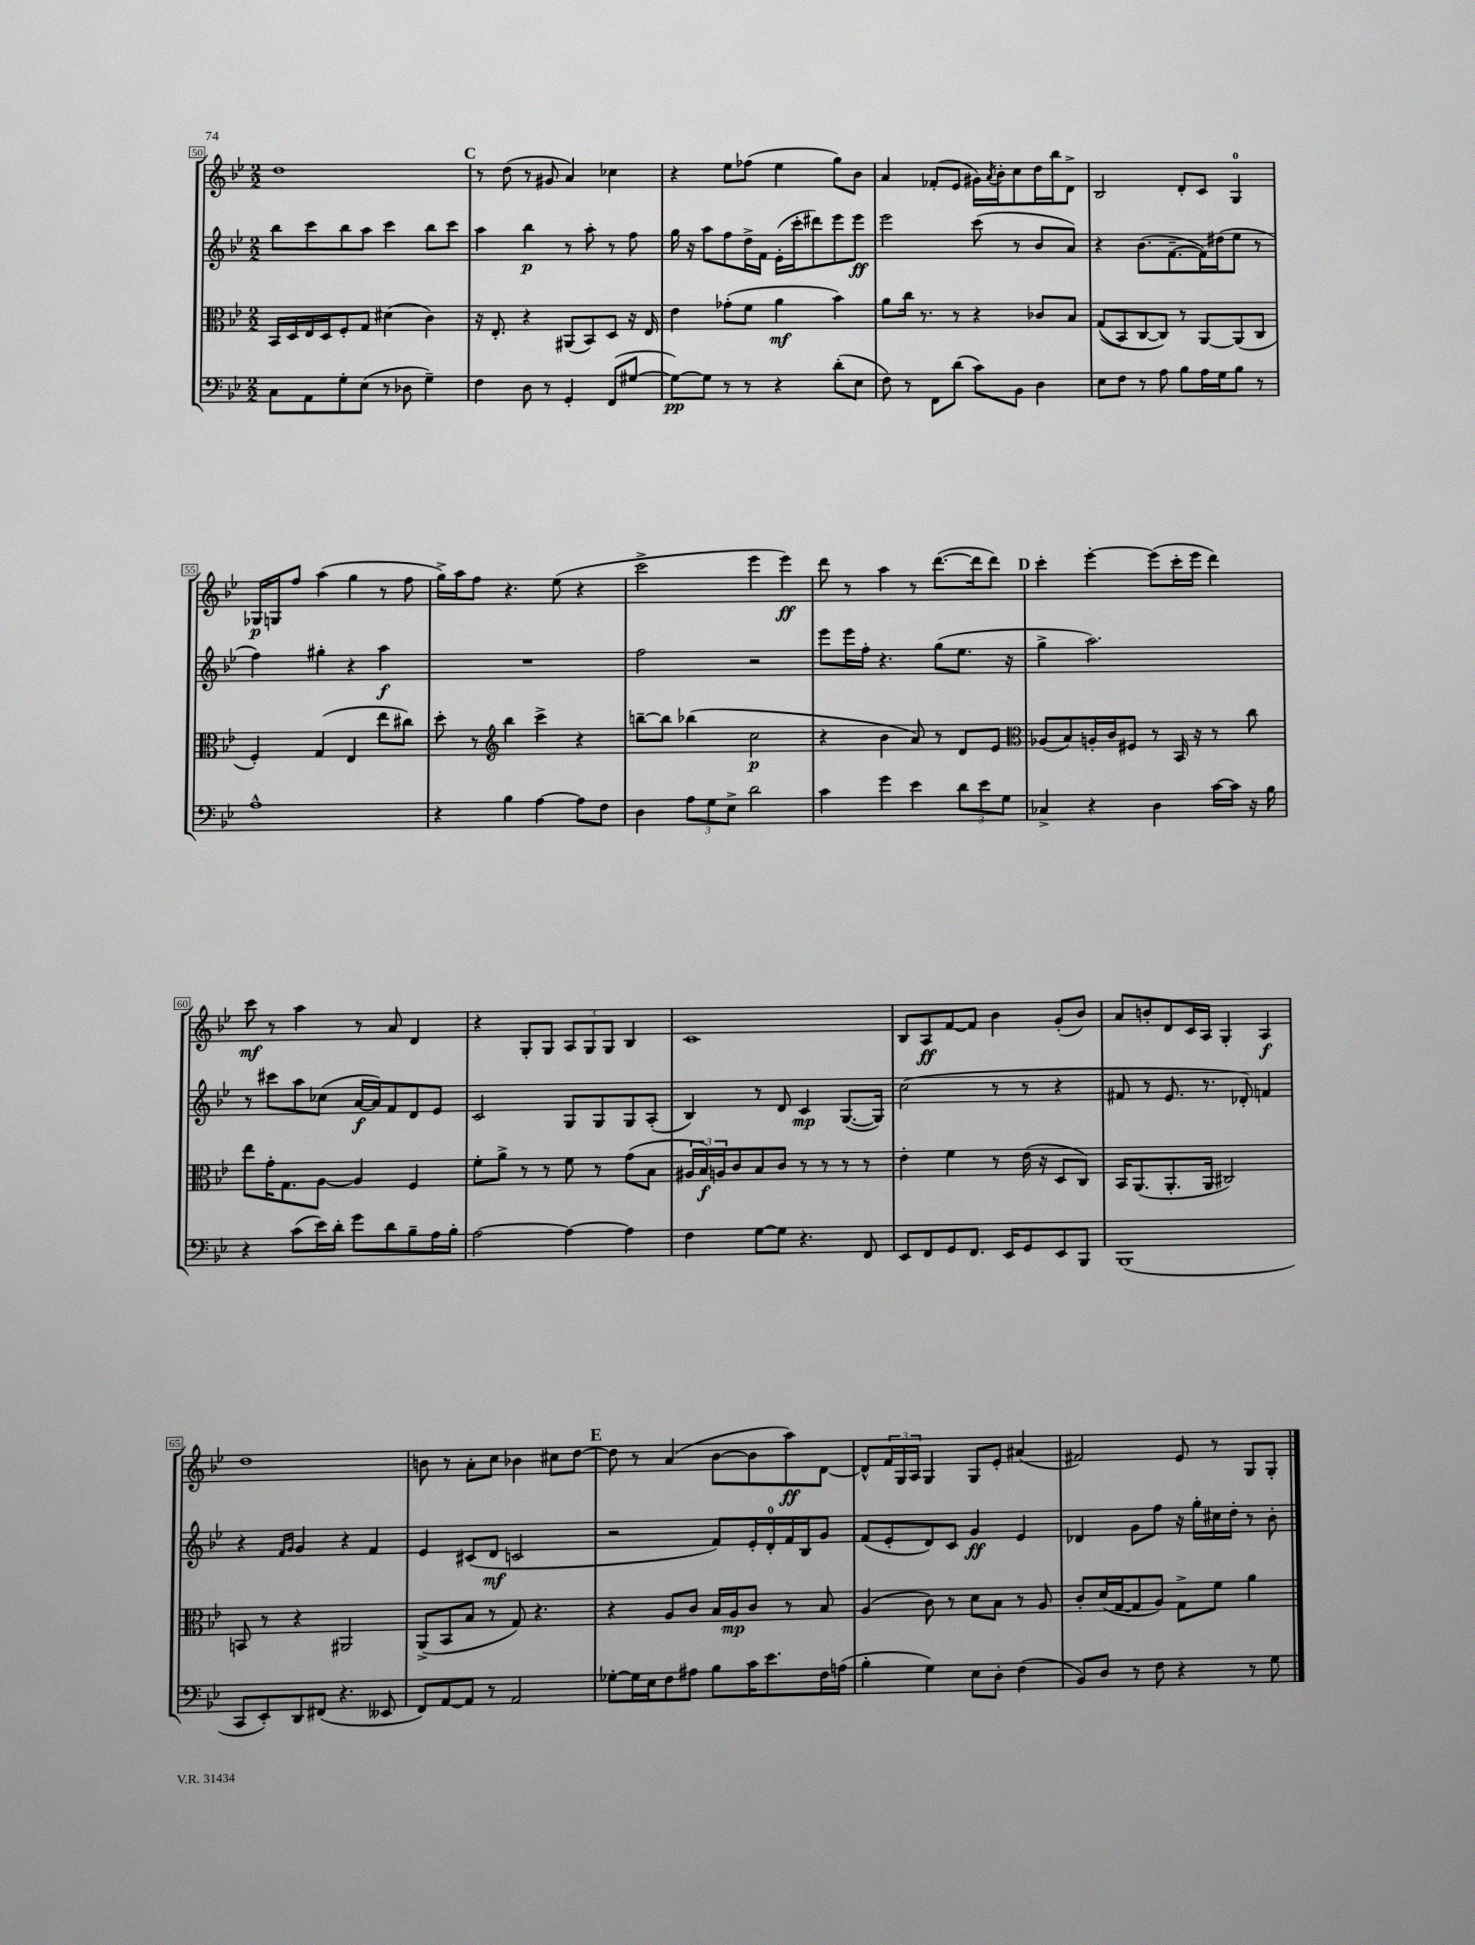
<<
\new StaffGroup <<
\new Staff = "s0" {
    \clef treble \key bes \major \numericTimeSignature \time 2/2
    d''1 |
    \mark \markup { \bold "C" } r8 d''8( r8 gis'8 a'4) ces''4 |
    r4 ees''8 fes''8( ees''4 g''8) bes'8 |
    a'4 fes'8-.( ees'8 gis'16) \acciaccatura { a'8 } bes'16-. c''8 d''16 bes''16 d'8-> |
    bes2 d'8-. c'8 g4-0 |
    ges16\p g16 f''8 a''4( g''4 r8 f''8 |
    g''16->) a''16 f''8 r4. ees''8( r4 |
    c'''2-> ees'''4 ees'''4\ff) |
    d'''8 r8 a''4 r8 d'''8.~( d'''16 d'''8) |
    \mark \markup { \bold "D" } c'''4-. ees'''4~-. ees'''8( c'''16-. ees'''16 d'''4) |
    c'''8\mf r8 a''4 r8 a'8 d'4 |
    r4 g8-. g8 \tuplet 3/2 { a8 g8 g8 } bes4 |
    c'1 |
    bes8 a8\ff f'8~ f'8 bes'4 g'8-.( bes'8) |
    a'8 b'8-. d'8 c'16 a16 g4-. a4\f |
    d''1 |
    b'8 r8 a'8-. c''8 bes'4 cis''8 d''8~ |
    \mark \markup { \bold "E" } d''8 r8 a'4( bes'8~ bes'8 a''8\ff) d'8~ |
    d'8-^ \tuplet 3/2 { f'16 g16 a16 } g4 g8 ees'8-. ais'4( |
    fis'2) ees'8 r8 g8 g8-. \bar "|." |
}
\new Staff = "s1" {
    \clef treble \key bes \major \numericTimeSignature \time 2/2
    bes''8 c'''8 bes''8 a''8 c'''4 bes''8 c'''8 |
    \mark \markup { \bold "C" } a''4 bes''4\p r8 a''8-. r8 f''8 |
    g''16 r16 a''8 f''8 d''16-> f'16 ees'16-.( c'''16-. dis'''8) ees'''8 ees'''8\ff |
    ees'''2 c'''8( r8 bes'8 a'8) |
    r4 bes'8.( f'8.~-- f'16) dis''16( ees''8 r8 |
    f''4) gis''4-. r4 a''4\f |
    R1 |
    f''2 r2 |
    ees'''8 ees'''16 f''16-. r4. g''8( ees''8. r16 |
    \mark \markup { \bold "D" } g''4-> a''2.) |
    r8 cis'''8 a''8 ces''8( a'16~\f a'16) f'8 d'8 ees'8 |
    c'2 g8 g8 g8 a8-.( |
    bes4) r8 d'8 c'4\mp g8.~( g16) |
    c''2( r8 r8 r4 |
    fis'8 r8 ees'8. r8. des'8-.) f'4 |
    r4 \grace { f'16 g'16 } g'4 r4 f'4 |
    ees'4 cis'8( d'8\mf c'2 |
    \mark \markup { \bold "E" } r2 f'8) ees'16-. d'16-0-. f'16 bes16 g'8 |
    f'8( ees'8-. d'8) c'8 g'4\ff ees'4 |
    des'4 g'8 f''8 r16 g''16-. cis''16 d''16-. r8 bes'8-. \bar "|." |
}
\new Staff = "s2" {
    \clef alto \key bes \major \numericTimeSignature \time 2/2
    bes,16 d16 ees16 d16 f8-. g8 dis'4( c'4) |
    \mark \markup { \bold "C" } r16 ees8.-. r4 ais,8( bes,8) d8 r16 ees16 |
    ees'4 ges'8-.( f'8 a'4\mf bes'4) |
    a'8 c''16 r8. r8 r4 ces'8 bes8 |
    g8(\( bes,8) c8~ c8\) r8 a,8~ a,8( c8 |
    f4-.) g4( ees4 ees''8 cis''8) |
    d''8-. r8 \clef treble bes''4 c'''4-> r4 |
    b''8~-- b''8 bes''4( c''2\p |
    r4 bes'4 a'8) r8 d'8 ees'8 |
    \mark \markup { \bold "D" } \clef alto aes8( bes8) a16-. c'16 fis8 r8 bes,16 r16 r8 c''8 |
    ees''8 g'16-. g8. a8~ a4 f4 |
    f'8-. a'8-> r8 r8 f'8 r8 g'8( bes8 |
    \tuplet 3/2 { ais16 bes16\f) a16 } c'8 bes8 c'8 r8 r8 r8 r8 |
    ees'4-. f'4 r8 ees'16( r16 d8 c8) |
    bes,16 a,8.( a,8.-. a,16 cis2) |
    b,8 r8 r4 ais,2 |
    a,8->( bes,8 bes8 r8 g8) r4. |
    \mark \markup { \bold "E" } r4 a8 c'8 bes16 a16\mp c'8 r8 bes8 |
    a4( c'8) r8 d'8 bes8 r8 a8 |
    c'8-. d'16( g16~ g8 a8) g8-> f'8 a'4 \bar "|." |
}
\new Staff = "s3" {
    \clef bass \key bes \major \numericTimeSignature \time 2/2
    c8 a,8 g8-. ees8( r8 des8 g4--) |
    \mark \markup { \bold "C" } f4 d8 r8 g,4-. f,8( gis8~ |
    gis8~\pp) gis8 r8 r8 r4 d'8-.( ees8 |
    f8) r8 f,8 d'8( c'8) bes,8 d4 |
    ees8 f8 r8 a8 bes8 a16 g16 bes8 r8 |
    a1-^ |
    r4 bes4 a4~ a8 f8 |
    d4 \tuplet 3/2 { a8 g8 ees8-> } d'2 |
    c'4 g'4 ees'4 \tuplet 3/2 { d'8 ees'8 g8 } |
    \mark \markup { \bold "D" } ces4-> r4 d4 c'16~ c'16 r16 bes16 |
    r4 c'8( ees'16) d'16-. g'8 d'8 bes8-- a16 bes16-. |
    a2~ a4~ a4 |
    f4 g8~ g8 r4. f,8 |
    ees,8 f,8 g,8 f,8. ees,16 g,8 ees,8 bes,,8 |
    bes,,1( |
    c,8 ees,8-.) d,8 fis,8( r4. eeses,8 |
    f,8) a,8~ a,8 r8 a,2 |
    \mark \markup { \bold "E" } ges8~-. ges16 ees16 f8 ais8 bes8 c'16 ees'8. f16 a16( |
    bes4-. g4) ees8 d8-. f4( |
    bes,8) d8 r8 f8 r4 r8 g8 \bar "|." |
}
>>
>>
\layout { \context { \Score currentBarNumber = #50 \override BarNumber.stencil = #(make-stencil-boxer 0.1 0.3 ly:text-interface::print) } }
